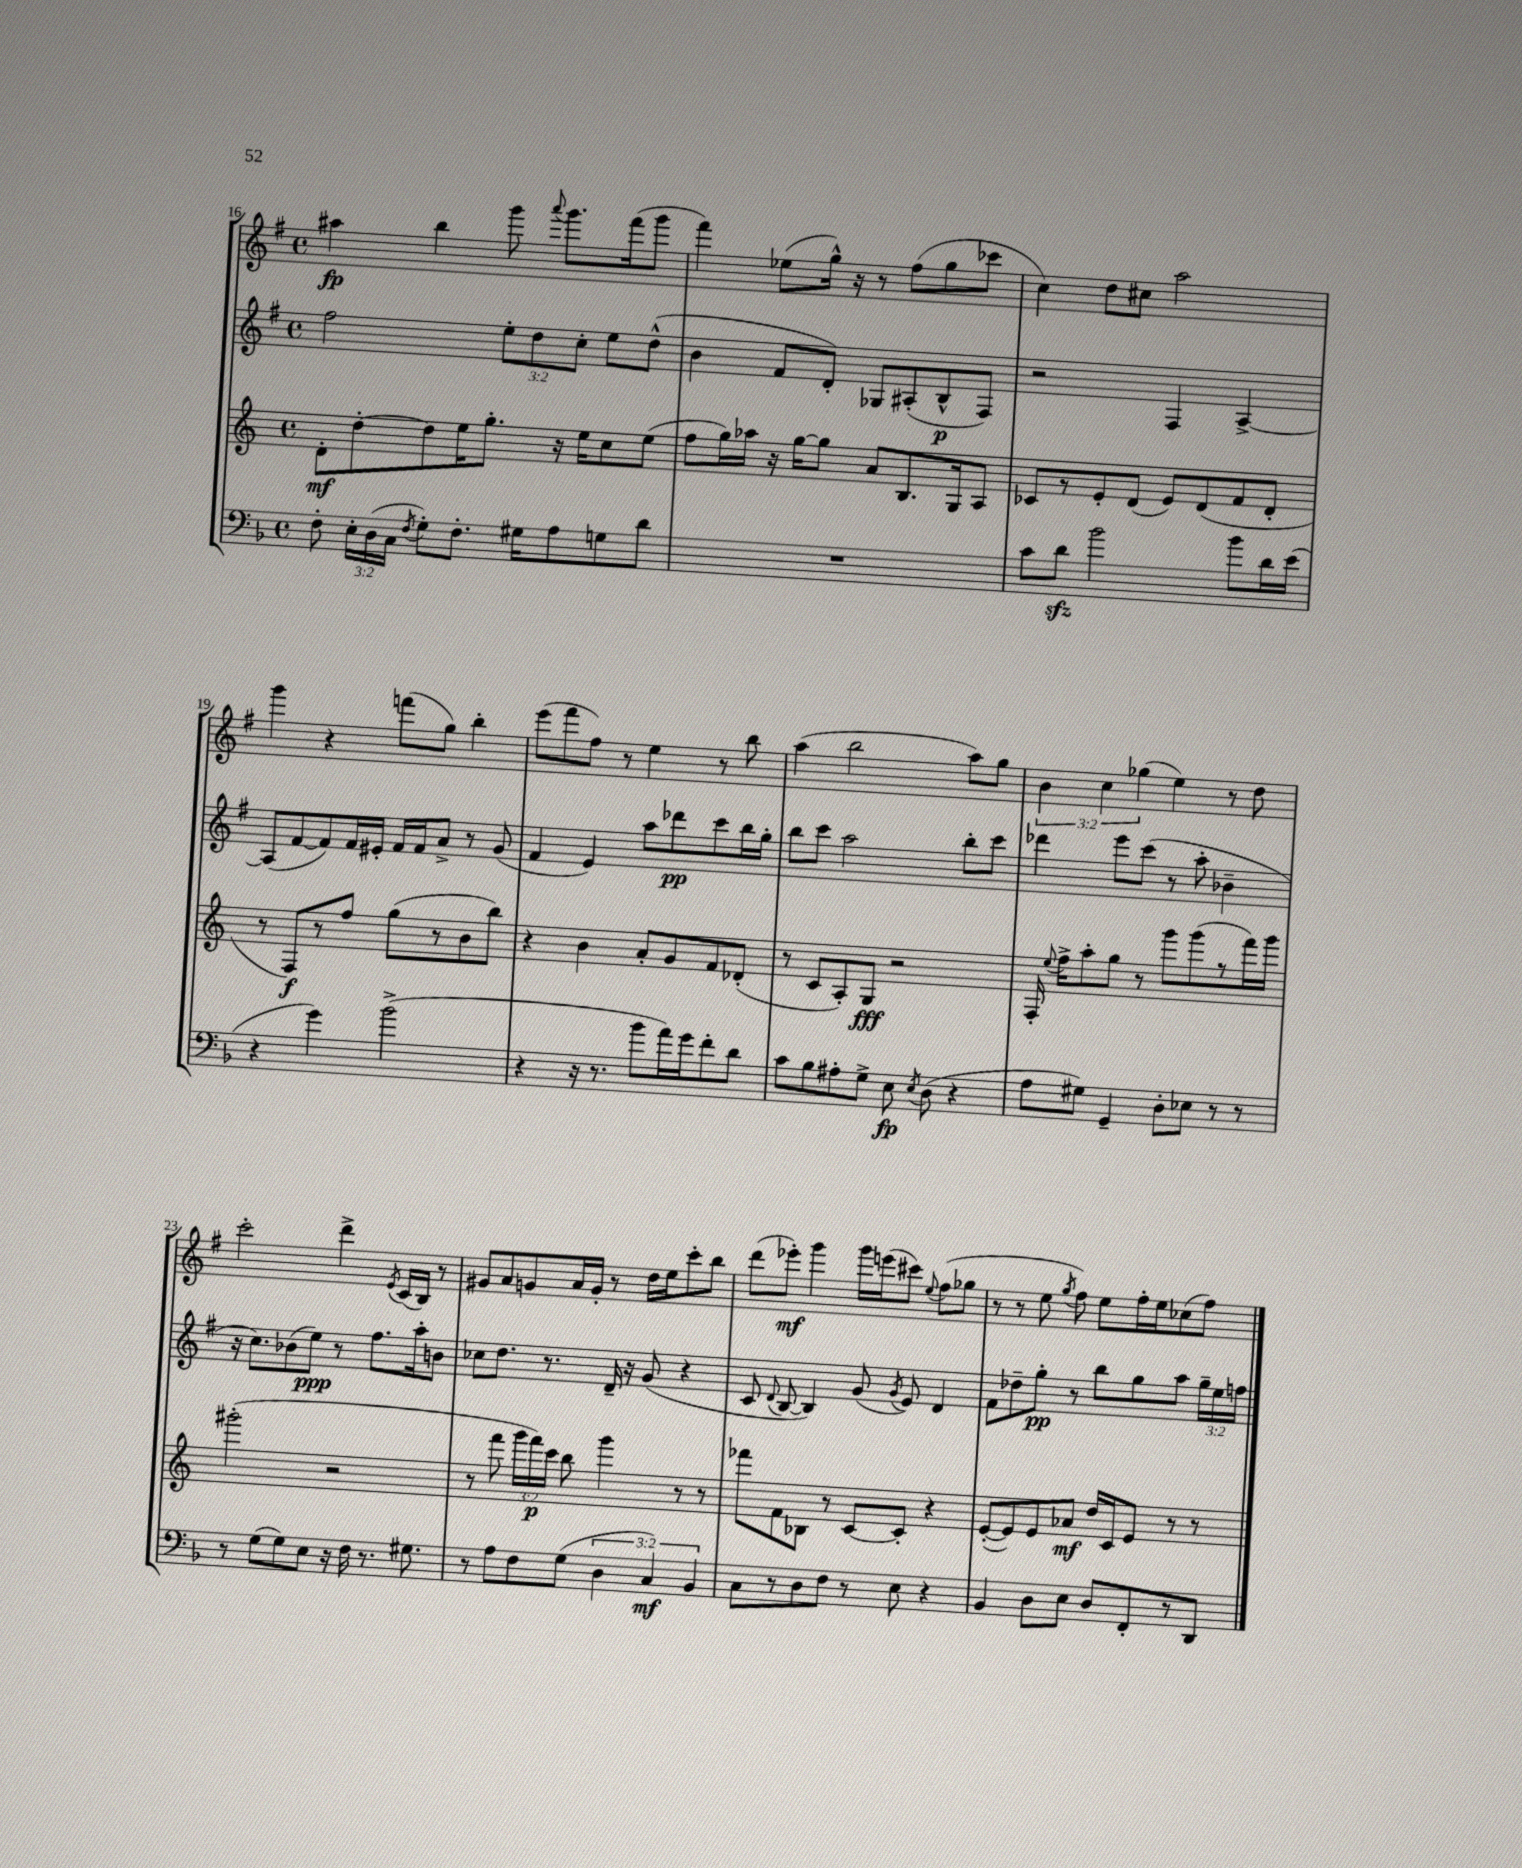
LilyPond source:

<<
\new StaffGroup <<
\new Staff = "s0" {
    \clef treble \key g \major \defaultTimeSignature \time 4/4 \override Staff.TupletNumber.text = #tuplet-number::calc-fraction-text
    \autoBeamOff ais''4\fp b''4 g'''8 \appoggiatura { a'''8 } g'''8.[ fis'''16( g'''8] |
    fis'''4) ees''8[( g''16]-^) r16 r8 fis''8[( g''8 ces'''8] |
    c''4) d''8[ cis''8] a''2 |
    g'''4 r4 f'''8[( g''8]) b''4-. |
    e'''8[( fis'''8 fis''8]) r8 e''4 r8 b''8 |
    a''4( b''2 a''8[) g''8] |
    \tuplet 3/2 { b'4 c''4 ges''4( } e''4) r8 d''8 |
    c'''2-. d'''4-> \acciaccatura { e'8 } c'16[( b16]) r8 |
    gis'8[ a'8 g'8 a'16 g'16]-. r8 d''16[ e''16 c'''8-. b''8] |
    d'''8[( ees'''8]-.\mf) g'''4 g'''16[ e'''16( cis'''8]) \appoggiatura { e''8 } fis''8[( ges''8] |
    r8 r8 e''8 \acciaccatura { g''8 } fis''8) e''8[ fis''16-. e''16 ces''8( fis''8]) \bar "|." |
}
\new Staff = "s1" {
    \clef treble \key g \major \defaultTimeSignature \time 4/4 \override Staff.TupletNumber.text = #tuplet-number::calc-fraction-text
    \autoBeamOff fis''2 \tuplet 3/2 { e''8[-. d''8 c''8]-. } e''8[ d''8]-^( |
    b'4 fis'8[ d'8]-.) ges8[ ais8-.( b8-^\p fis8]) |
    r2 fis4 a4~-> |
    a8[( fis'8~ fis'8) fis'16 eis'16]-. fis'16[ fis'16 a'8]-> r8 g'8( |
    fis'4 e'4) a''8[ des'''8\pp c'''8 b''16 g''16]-. |
    b''8[ c'''8] a''2 b''8[-. c'''8] |
    des'''4 e'''8[ c'''8]( r8 a''8-. bes'4-- |
    r16 c''8.[) bes'8( e''8]\ppp) r8 fis''8.[ a''16-. b'8] |
    ces''8[ d''8.] r8. d'16-- r16 g'8( r4 |
    c'8 \appoggiatura { d'8 } b8~ b4) g'8( \acciaccatura { g'8 } e'8) d'4 |
    fis'8[ des''8-- g''8]-.\pp r8 b''8[ g''8 a''8] \tuplet 3/2 { g''16[-- e''16 f''16] } \bar "|." |
}
\new Staff = "s2" {
    \clef treble \key c \major \defaultTimeSignature \time 4/4 \override Staff.TupletNumber.text = #tuplet-number::calc-fraction-text
    \autoBeamOff d'8[-.\mf d''8~-. d''8 e''16 g''8.]-. r16 e''16[ c''8 e''8]( |
    f''8[ g''16) aes''16] r16 g''16[~ g''8] a'8[ b8. g16 a8] |
    ces'8[ r8 e'8-. d'8]( e'8[) d'8( f'8 d'8]-. |
    r8 f8[\f) r8 f''8] g''8[( r8 b'8 b''8]) |
    r4 b'4 a'8[-. g'8 f'8 des'8]-.( |
    r8 c'8[ a8-.) g8]\fff r2 |
    f16-. \appoggiatura { e''8 } f''16[-> a''8-. g''8] r8 g'''8[ g'''8( r8 f'''16) g'''16] |
    gis'''2-.( r2 |
    r8 f'''8 \tuplet 3/2 { g'''16[ f'''16\p) c'''16] } b''8 g'''4 r8 r8 |
    fes'''8[ f'8 bes8] r8 c'8[~ c'8]-. r4 |
    e'8[~-.( e'8) e'8 aes'8]\mf d''16[ c'16 e'8] r8 r8 \bar "|." |
}
\new Staff = "s3" {
    \clef bass \key f \major \defaultTimeSignature \time 4/4 \override Staff.TupletNumber.text = #tuplet-number::calc-fraction-text
    \autoBeamOff f8-. \tuplet 3/2 { e16[-. d16( c16] } \acciaccatura { f8 } g8[-.) f8.]-. gis16[ a8 g8 d'8] |
    R1 |
    c'8[ d'8]\sfz bes'2 bes'8[ d'16 e'16]( |
    r4 g'4) bes'2->( |
    r4 r16 r8. bes'8[ a'16) g'16 f'8-. d'8] |
    c'8[ bes8 ais8-. g8]-> e8\fp \acciaccatura { e8 } d8( r4 |
    a8[ gis8]) g,4-- d8[-. ees8] r8 r8 |
    r8 g8[( g8) e8] r16 f16 r8. gis8. |
    r8 a8[ f8 g8]( \tuplet 3/2 { d4 c4\mf) bes,4 } |
    c8[ r8 d8 f8] r8 e8 r4 |
    bes,4 d8[ e8] d8[ f,8-. r8 d,8] \bar "|." |
}
>>
>>
\layout { \context { \Score currentBarNumber = #16 } }
